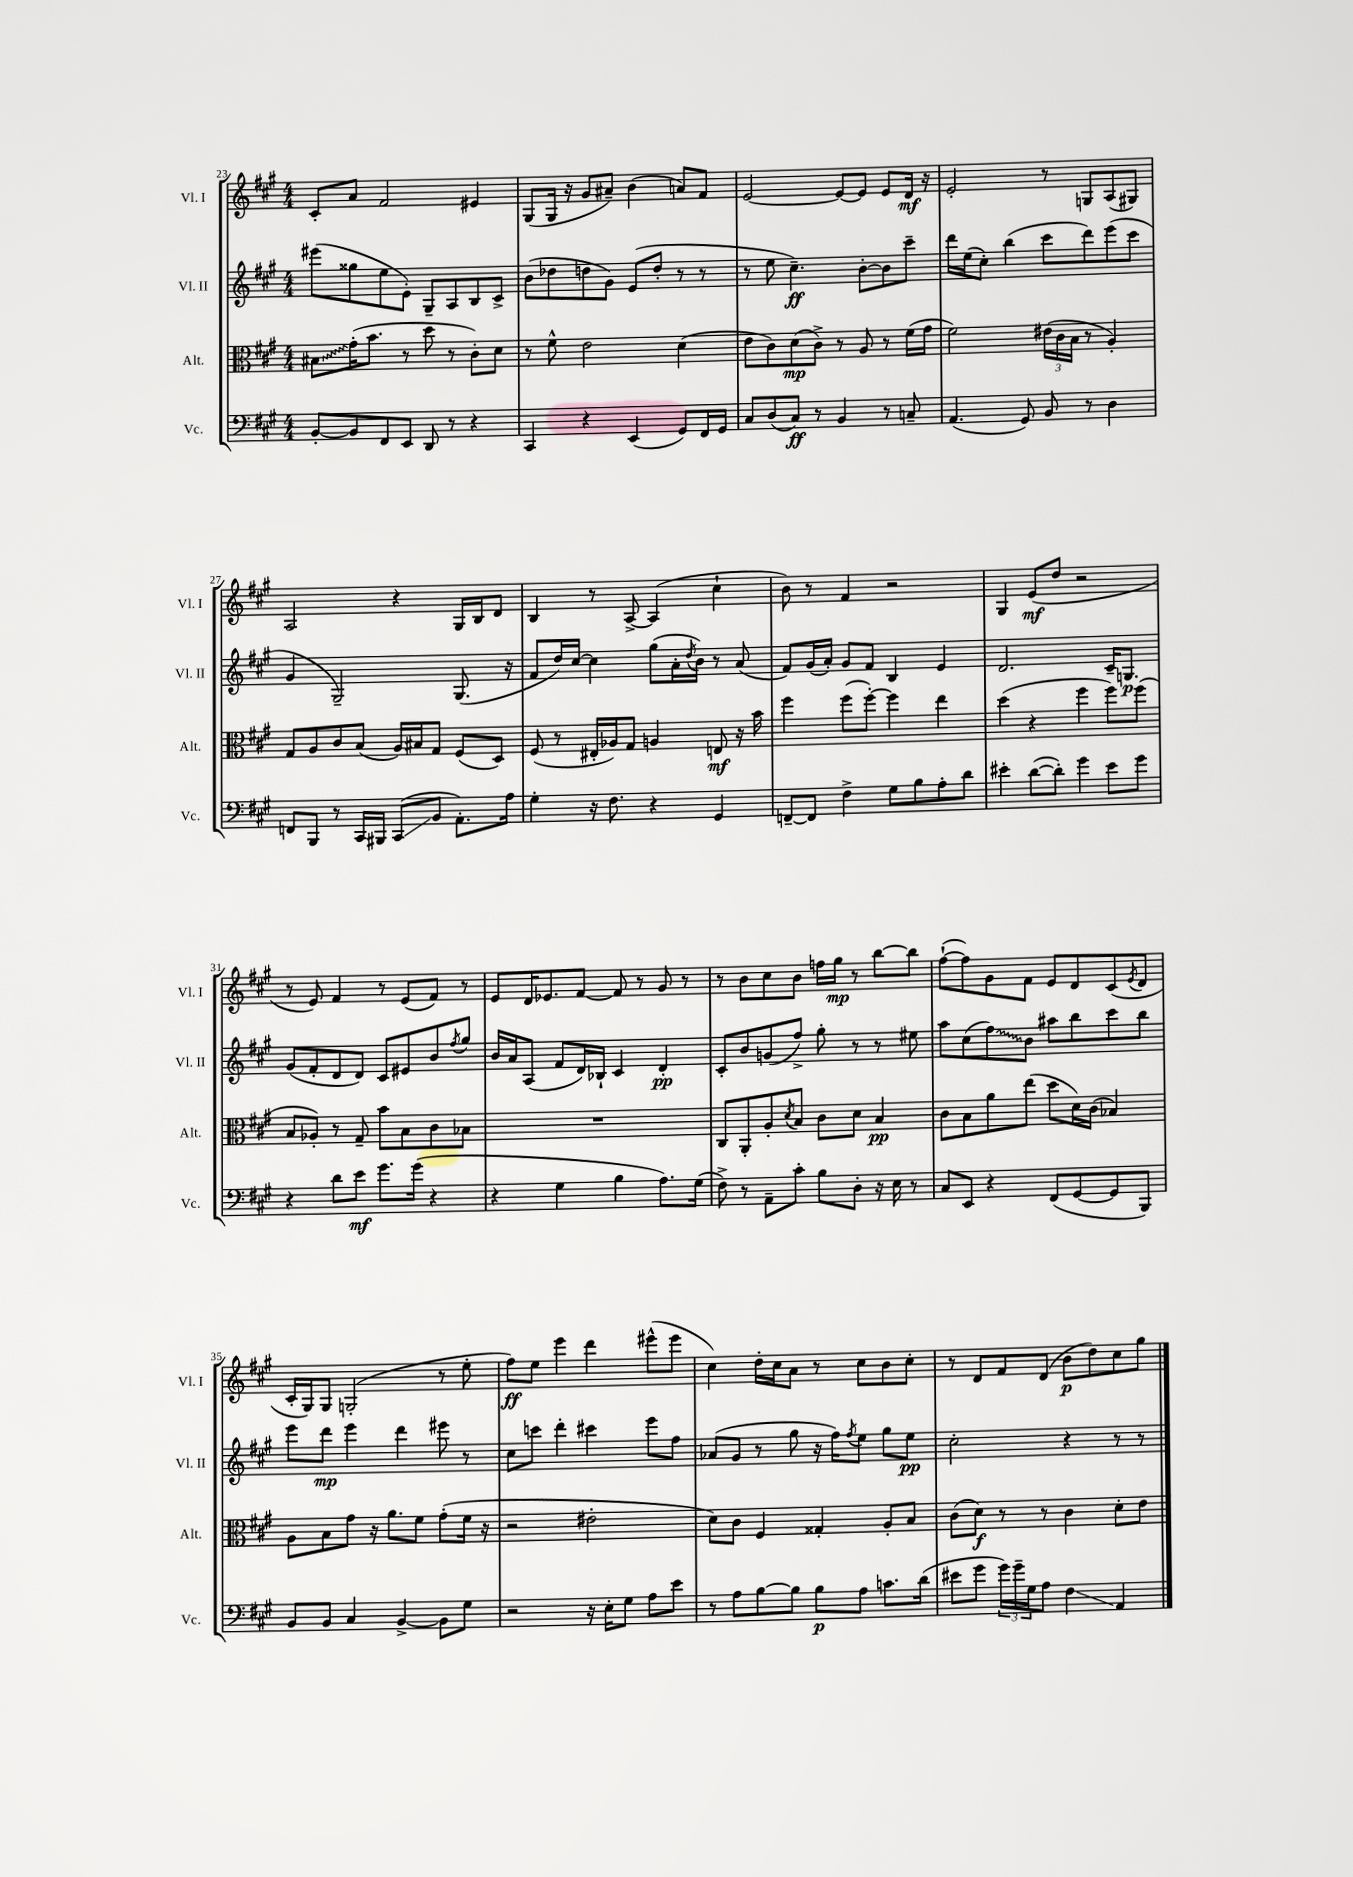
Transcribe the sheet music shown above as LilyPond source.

<<
\new StaffGroup <<
\new Staff = "s0" \with { instrumentName = "Vl. I" shortInstrumentName = "Vl. I" } {
    \clef treble \key a \major \numericTimeSignature \time 4/4
    cis'8-. a'8 fis'2 eis'4 |
    gis8( gis16 r16 gis'8 ais'8--) b'4( a'8) fis'8 |
    e'2~ e'8~ e'8 e'8 d'16\mf r16 |
    e'2-. r8 g8 a8( gis8) |
    a2 r4 gis16 b16 d'8 |
    b4 r8 a8~-> a4( cis''4-! |
    b'8) r8 fis'4 r2 |
    gis4 e'8\mf( d''8 r2 |
    r8 e'8) fis'4 r8 e'8( fis'8) r8 |
    e'8 d'16 ees'8. fis'8~ fis'8 r8 gis'8 r8 |
    r8 b'8 cis''8 b'8 f''16 gis''16\mp r8 b''8~ b''8 |
    fis''8~-!( fis''8) gis'8 fis'8 e'8 d'8 cis'8( \acciaccatura { e'8 } d'8 |
    cis'16-. gis16) gis8 g2-.( r8 e''8-. |
    fis''8\ff) e''8 e'''4 d'''4 eis'''8-^( eis'''8 |
    cis''4) d''16-. cis''16 a'8 r8 cis''8 b'8 cis''8-. |
    r8 d'8 fis'8 d'8( b'8\p d''8) cis''8 gis''8 \bar "|." |
}
\new Staff = "s1" \with { instrumentName = "Vl. II" shortInstrumentName = "Vl. II" } {
    \clef treble \key a \major \numericTimeSignature \time 4/4
    eis'''8( gisis''8 e''8 e'8-.) gis8-- a8 b8 cis'8-> |
    b'8( des''8 d''8 gis'8) e'8( d''8-. r8 r8 |
    r8 e''8 cis''4.--\ff) b'8~-. b'8 cis'''8-- |
    d'''16 e''16( cis''8-.) b''4( cis'''8 d'''8) e'''8( cis'''8 |
    gis'4 gis2--) gis8.( r16 |
    fis'8 d''16) cis''16~ cis''4 gis''8( a'16-. \acciaccatura { d''8 } b'16) r8 a'8( |
    fis'8) gis'16( a'16-.) gis'8 fis'8 b4 e'4 |
    d'2. cis'16-- g8.\p |
    gis'8( fis'8-. d'8 d'8) cis'8 eis'8 b'8 \acciaccatura { fis''8 } gis''8 |
    b'16 a'16 a8( fis'8 d'16) bes16-! cis'4 d'4-.\pp |
    cis'8-. b'8 g'8( fis''8->) gis''8-. r8 r8 eis''8 |
    a''8 cis''8( \once \override Glissando.style = #'zigzag fis''8\glissando) b'8 ais''8 b''8 cis'''8 b''8 |
    e'''8 d'''8\mp e'''4 d'''4 eis'''8 r8 |
    cis''8 c'''8 d'''4-. cis'''4 e'''8 fis''8 |
    aes'8( gis'8 r8 gis''8 r16 fis''16) \acciaccatura { fis''8 } e''8 gis''8 e''8\pp |
    cis''2-. r4 r8 r8 \bar "|." |
}
\new Staff = "s2" \with { instrumentName = "Alt." shortInstrumentName = "Alt." } {
    \clef alto \key a \major \numericTimeSignature \time 4/4
    \once \override Glissando.style = #'zigzag bis8\glissando gis'16-.( b'8. r8 d''8 r8 cis'8-.) d'8 |
    r8 fis'8-^ e'2 d'4( |
    e'8 cis'8) d'8\mp( cis'8->) r8 a8 r8 fis'16( gis'16 |
    fis'2) \tuplet 3/2 { eis'16( cis'16 b16 } r8 a4-.) |
    gis8 a8 cis'8 b8( a16) bis16 gis8 fis8( d8) |
    fis8( r8 eis16-. aes16) gis8 a4 e8\mf r16 b'16 |
    fis''4 fis''8( fis''8~-.) fis''4 e''4 |
    d''4( r4 fis''4 fis''8) fis''8( |
    b8 aes8-.) r8 gis8-- b'8 b8 cis'8 bes8 |
    R1 |
    cis8 a,8-. a8-. \acciaccatura { d'8 } b8 cis'8 d'8 b4\pp |
    cis'8 b8 a'8 e''8( d''8 d'16) cis'16( bes4) |
    a8 b8 gis'8 r16 a'8. fis'8 gis'8-.( fis'16 r16 |
    r2 eis'2-. |
    d'8) cis'8 fis4 gisis4-. a8-. b8 |
    cis'8( d'8\f) r8 r8 cis'4 d'8-. e'8 \bar "|." |
}
\new Staff = "s3" \with { instrumentName = "Vc." shortInstrumentName = "Vc." } {
    \clef bass \key a \major \numericTimeSignature \time 4/4
    b,8~-. b,8 fis,8 e,8 d,8 r8 r4 |
    cis,4 r4 e,4( gis,8) fis,16 gis,16 |
    cis8 d8( cis8\ff) r8 b,4 r8 c8-- |
    a,4.( gis,8) b,8 r8 d4 |
    f,8 b,,8 r8 cis,16 bis,,16 cis,8\glissando( b,8 a,8.-.) a16 |
    gis4-. r16 fis8. r4 gis,4 |
    f,8~-- f,8 fis4-> gis8 b8 a8-. d'8 |
    eis'4-. d'8~( d'8-.) gis'4 eis'8 gis'8 |
    r4 d'8 e'8\mf gis'8. gis'16( r4 |
    r4 gis4 b4 a8.) gis16( |
    fis8->) r8 a,8-- cis'8-. b8 d8-. r16 e16 r8 |
    cis8 e,8 r4 fis,8( gis,8~ gis,8 b,,8) |
    b,8 b,8 cis4 b,4~-> b,8 gis8 |
    r2 r16 e16-. gis8 a8 e'8 |
    r8 a8 b8~ b8 b8\p a8 c'8. d'16( |
    eis'8 gis'8 \tuplet 3/2 { gis'16) gis'16-- gis16 } a8 fis4\glissando a,4 \bar "|." |
}
>>
>>
\layout { \context { \Score currentBarNumber = #23 } }
